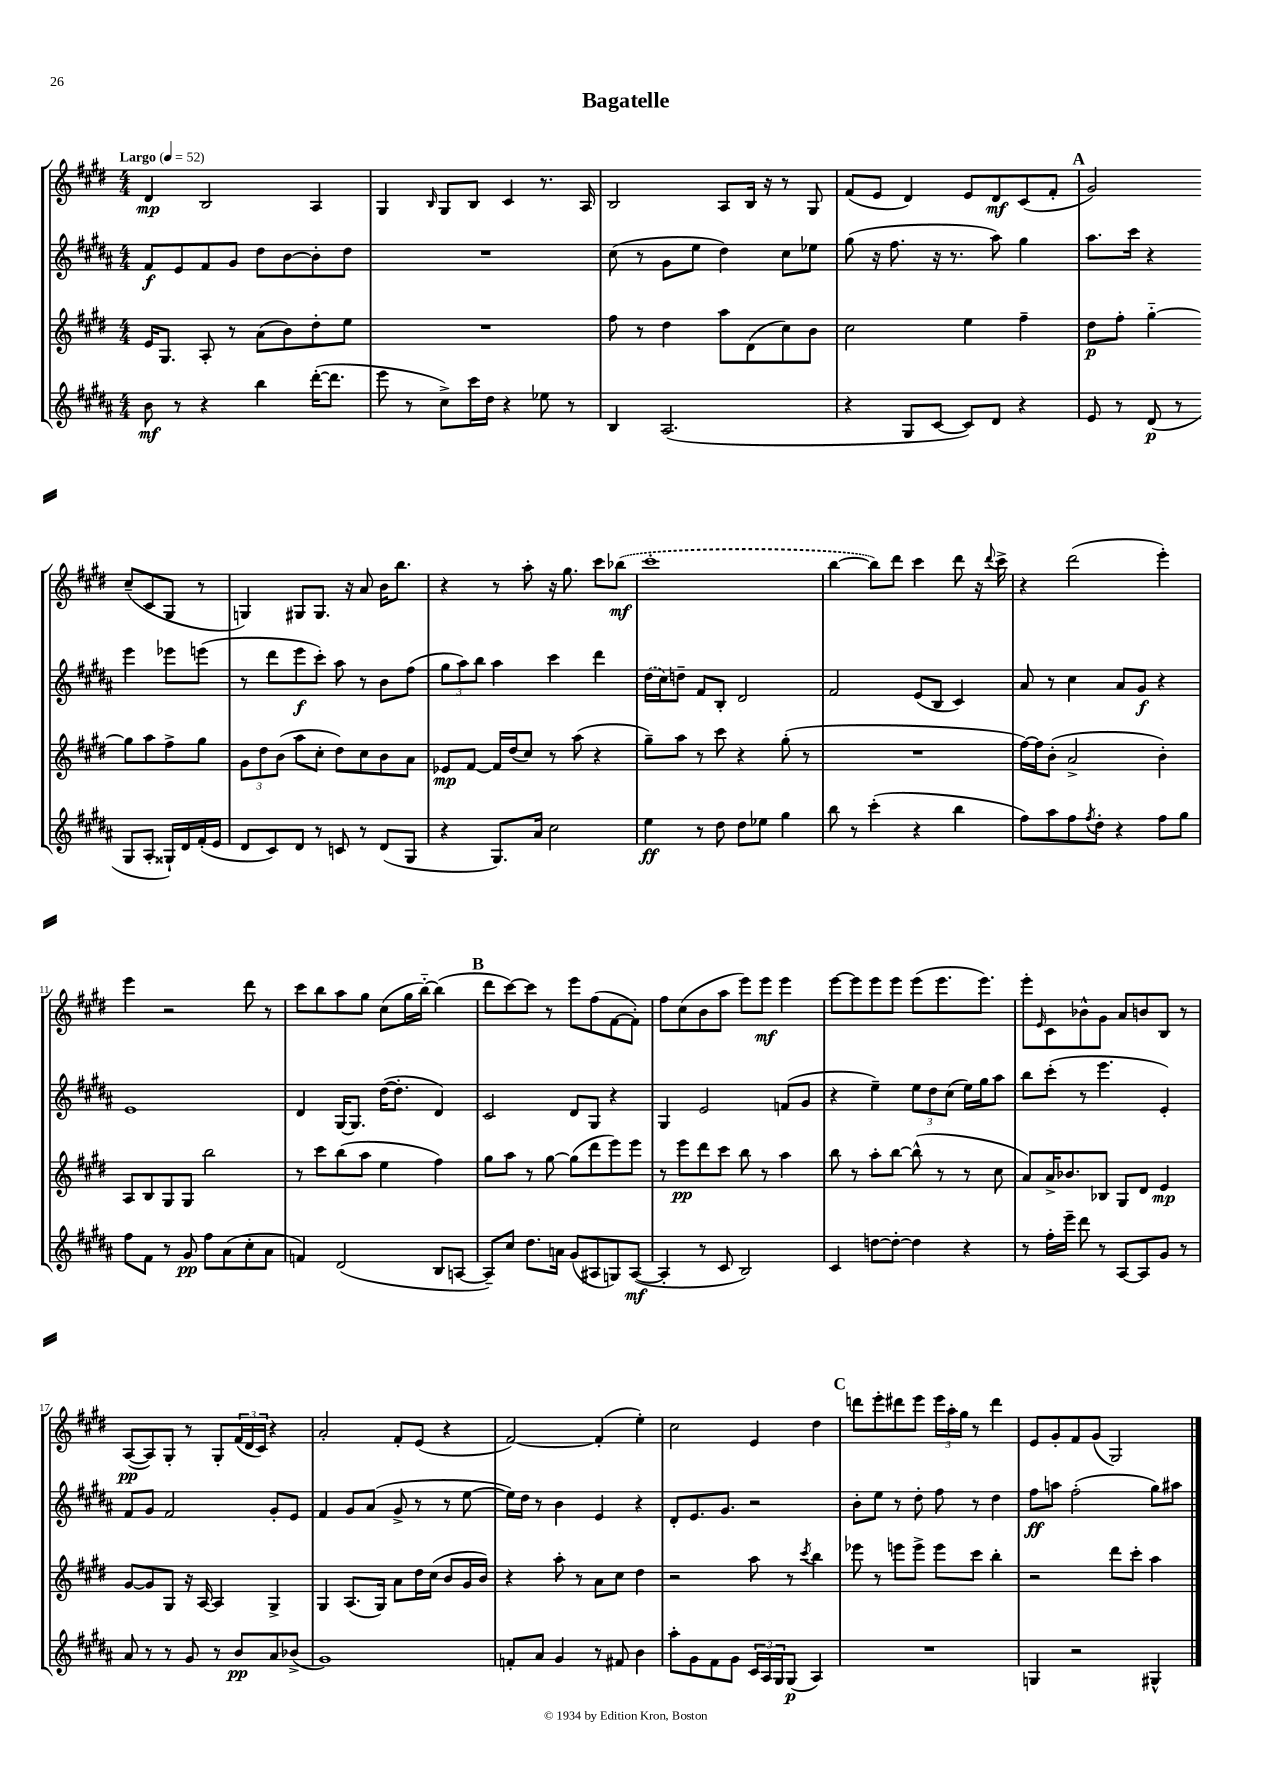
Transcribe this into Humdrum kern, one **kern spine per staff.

**kern	**dynam	**kern	**dynam	**kern	**dynam	**kern	**dynam
*part4	*part4	*part3	*part3	*part2	*part2	*part1	*part1
*staff4	*staff4	*staff3	*staff3	*staff2	*staff2	*staff1	*staff1
*clefG2	*	*clefG2	*	*clefG2	*	*clefG2	*
*k[f#c#g#d#a#]	*	*k[f#c#g#d#]	*	*k[f#c#g#d#a#]	*	*k[f#c#g#d#]	*
*M4/4	*	*M4/4	*	*M4/4	*	*M4/4	*
*MM52	*	*MM52	*	*MM52	*	*MM52	*
=1	=1	=1	=1	=1	=1	=1	=1
!	!	!	!	!	!	!LO:TX:a:B:t=Largo	!
8b\	mf	16e/KL	.	8f#/L	f	4d#/	mp
.	.	8.G#/J	.	.	.	.	.
8r	.	.	.	8e/	.	.	.
4r	.	8A'/	.	8f#/	.	2B/	.
.	.	8r	.	8g#/J	.	.	.
4bb\	.	(8a\L	.	8dd#\L	.	.	.
.	.	8b\)	.	[8b\	.	.	.
([16ddd#'\KL	.	8dd#'\	.	8b'\]	.	4A/	.
8.ddd#\J]	.	.	.	.	.	.	.
.	.	8ee\J	.	8dd#\J	.	.	.
=2	=2	=2	=2	=2	=2	=2	=2
8eee\	.	1r	.	1r	.	4G#/	.
8r	.	.	.	.	.	.	.
.	.	.	.	.	.	16qqB/	.
8cc#^\L)	.	.	.	.	.	8G#/L	.
16ccc#\L	.	.	.	.	.	8B/J	.
16dd#\JJ	.	.	.	.	.	.	.
4r	.	.	.	.	.	4c#/	.
8ee-X\	.	.	.	.	.	8.r	.
8r	.	.	.	.	.	.	.
.	.	.	.	.	.	16A/	.
=3	=3	=3	=3	=3	=3	=3	=3
4B/	.	8ff#\	.	(8cc#\	.	2B/	.
.	.	8r	.	8r	.	.	.
(2.A#/	.	4dd#\	.	8g#\L	.	.	.
.	.	.	.	8ee\J	.	.	.
.	.	8aa\L	.	4dd#\)	.	8A/L	.
.	.	(8d#\	.	.	.	16B/Jk	.
.	.	.	.	.	.	16r	.
.	.	8cc#\)	.	8cc#\L	.	8r	.
.	.	8b\J	.	8ee-X\J	.	8G#/	.
=4	=4	=4	=4	=4	=4	=4	=4
4r	.	2cc#\	.	(8gg#\	.	(8f#/L	.
.	.	.	.	16r	.	8e/J	.
.	.	.	.	8.ff#\	.	.	.
8G#/L	.	.	.	.	.	4d#/)	.
[8c#/J	.	.	.	16r	.	.	.
.	.	.	.	8.r	.	.	.
8c#/L])	.	4ee\	.	.	.	8e/L	.
8d#/J	.	.	.	8aa#\)	.	8d#/	mf
4r	.	4ff#~\	.	4gg#\	.	(8c#/	.
.	.	.	.	.	.	8f#'/J	.
!!LO:REH:place=s1:t=A
=5	=5	=5	=5	=5	=5	=5	=5
8e/	.	8dd#\L	p	8.aa#\L	.	2g#/)	.
8r	.	8ff#'\J	.	.	.	.	.
.	.	.	.	16ccc#\Jk	.	.	.
(8d#/	p	[4gg#\	.	4r	.	.	.
8r	.	.	.	.	.	.	.
8G#/L	.	8gg#\L]	.	4eee\	.	(8cc#~/L	.
8A#'/J	.	8aa\	.	.	.	8c#/	.
16G##X`/LL)	.	8ff#^\	.	8eee-X\L	.	8G#/J	.
16d#/	.	.	.	.	.	.	.
(16f#'/	.	8gg#\J	.	(8eeen\J	.	8r	.
16e/JJ	.	.	.	.	.	.	.
!!LO:LB:g=z
=6	=6	=6	=6	=6	=6	=6	=6
8d#/L	.	12g#\L	.	8r	.	4Gn/)	.
.	.	12dd#\	.	.	.	.	.
8c#/)	.	.	.	8ddd#\L	.	.	.
.	.	(12b\J	.	.	.	.	.
8d#/J	.	8aa\L	.	8eee\	f	8G#X/L	.
8r	.	8cc#'\J	.	8ccc#'\J)	.	8.G#/J	.
8cn/	.	8dd#\L)	.	8aa#\	.	.	.
.	.	.	.	.	.	16r	.
8r	.	8cc#\	.	8r	.	8a/	.
(8d#/L	.	8b\	.	8b\L	.	16b\KL	.
.	.	.	.	.	.	8.bb\J	.
8G#/J	.	8a\J	.	(8ff#\J	.	.	.
=7	=7	=7	=7	=7	=7	=7	=7
4r	.	8e-X/L	mp	12gg#\L	.	4r	.
.	.	.	.	12aa#\)	.	.	.
.	.	[8f#/J	.	.	.	.	.
.	.	.	.	12bb\J	.	.	.
8.G#/L)	.	16f#/LL]	.	4aa#\	.	8r	.
.	.	(16dd#/J	.	.	.	.	.
.	.	8cc#/J)	.	.	.	8aa'\	.
16a#/Jk	.	.	.	.	.	.	.
2cc#\	.	8r	.	4ccc#\	.	16r	.
.	.	.	.	.	.	8.gg#\	.
.	.	(8aa\	.	.	.	.	.
.	.	4r	.	4ddd#\	.	8ccc#\L	.
.	.	.	.	.	.	(8bb-X\J	mf
=8	=8	=8	=8	=8	=8	=8	=8
4ee\	ff	8gg#~\L)	.	(16dd#\LL	.	1ccc#'	.
.	.	.	.	16cc#\J)	.	.	.
.	.	8aa\J	.	8ddn~\J	.	.	.
8r	.	8r	.	8f#/L	.	.	.
8dd#\	.	8ccc#\	.	8B'/J	.	.	.
8dd#\L	.	4r	.	2d#/	.	.	.
8ee-X\J	.	.	.	.	.	.	.
4gg#\	.	(8gg#'\	.	.	.	.	.
.	.	8r	.	.	.	.	.
=9	=9	=9	=9	=9	=9	=9	=9
8bb\	.	1r	.	2f#/	.	[4bb\	.
8r	.	.	.	.	.	.	.
(4ccc#'\	.	.	.	.	.	8bb\L])	.
.	.	.	.	.	.	8ddd#\J	.
4r	.	.	.	(8e/L	.	4ccc#\	.
.	.	.	.	8B/J	.	.	.
4bb\	.	.	.	4c#/)	.	8ddd#\	.
.	.	.	.	.	.	16r	.
.	.	.	.	.	.	8qqddd#/	.
.	.	.	.	.	.	16ccc#^\	.
=10	=10	=10	=10	=10	=10	=10	=10
8ff#\L)	.	[16ff#\LL)	.	8a#/	.	4r	.
.	.	16ff#\J]	.	.	.	.	.
8aa#\	.	(8b'\J	.	8r	.	.	.
8ff#\	.	2a^/	.	4cc#\	.	(2ddd#\	.
8qff#/	.	.	.	.	.	.	.
8dd#'\J	.	.	.	.	.	.	.
4r	.	.	.	8a#/L	.	.	.
.	.	.	.	8g#/J	f	.	.
8ff#\L	.	4b'\)	.	4r	.	4eee'\)	.
8gg#\J	.	.	.	.	.	.	.
!!LO:LB:g=z
=11	=11	=11	=11	=11	=11	=11	=11
8ff#\L	.	8A/L	.	1e	.	4eee\	.
8f#\J	.	8B/	.	.	.	.	.
8r	.	8G#/	.	.	.	2r	.
8g#/	pp	8G#/J	.	.	.	.	.
8ff#\L	.	2bb\	.	.	.	.	.
(8a#\	.	.	.	.	.	.	.
8cc#'\	.	.	.	.	.	8ddd#\	.
8a#\J	.	.	.	.	.	8r	.
=12	=12	=12	=12	=12	=12	=12	=12
4fn/)	.	8r	.	4d#/	.	8ccc#\L	.
.	.	8ccc#\L	.	.	.	8bb\	.
(2d#/	.	(8bb\	.	[16G#/KL	.	8aa\	.
.	.	.	.	8.G#/J]	.	.	.
.	.	8aa\J	.	.	.	8gg#\J	.
.	.	4ee\	.	([16dd#\KL	.	(8cc#\L	.
.	.	.	.	8.dd#'\J]	.	.	.
.	.	.	.	.	.	16gg#\L	.
.	.	.	.	.	.	[16bb\JJ)	.
8B/L	.	4ff#\)	.	4d#/)	.	(4bb\]	.
[8An/J	.	.	.	.	.	.	.
!!LO:REH:place=s1:t=B
=13	=13	=13	=13	=13	=13	=13	=13
8A~/L])	.	8gg#\L	.	2c#/	.	8ddd#\L	.
8cc#/J	.	8aa\J	.	.	.	[8ccc#\)	.
8.dd#\L	.	8r	.	.	.	8ccc#\J]	.
.	.	[8gg#\	.	.	.	8r	.
16an\Jk	.	.	.	.	.	.	.
(8g#/L	.	(8gg#\L]	.	8d#/L	.	8eee\L	.
8A#X/	.	8ddd#\	.	8G#/J	.	(8ff#\	.
8Gn/)	.	8eee\)	.	4r	.	[8f#\	.
([8A#/J	mf	8eee\J	.	.	.	8f#'\J])	.
=14	=14	=14	=14	=14	=14	=14	=14
4A#'/]	.	8r	.	4G#/	.	8ff#\L	.
.	.	8eee\L	pp	.	.	(8cc#\	.
8r	.	8ddd#\	.	2e/	.	8b\	.
8c#/	.	8ccc#\J	.	.	.	8aa\J	.
2B/)	.	8bb\	.	.	.	8eee\L)	.
.	.	8r	.	.	.	8eee\J	mf
.	.	4aa\	.	(8fn/L	.	4eee\	.
.	.	.	.	8g#/J	.	.	.
=15	=15	=15	=15	=15	=15	=15	=15
4c#/	.	8bb\	.	4r	.	[8eee\L	.
.	.	8r	.	.	.	8eee\]	.
[8ddn\L	.	8aa'\L	.	4ee~\)	.	8eee\	.
8dd'\J_	.	[8bb\J	.	.	.	8eee\J	.
4dd\]	.	(8bb^^\]	.	12ee\L	.	(8eee\L	.
.	.	.	.	12dd#\	.	.	.
.	.	8r	.	.	.	8.eee\	.
.	.	.	.	(12cc#\J	.	.	.
4r	.	8r	.	16ee\LL)	.	.	.
.	.	.	.	16gg#\J	.	8.eee\J)	.
.	.	8cc#\	.	8aa#\J	.	.	.
=16	=16	=16	=16	=16	=16	=16	=16
8r	.	8a/L)	.	8bb\L	.	8eee'\L	.
.	.	.	.	.	.	16qqe/	.
16ff#'\LL	.	16a^/K	.	(8ccc#'\J	.	8c#\	.
16eee~\JJ	.	8.b-X/	.	.	.	.	.
8ddd#\	.	.	.	8r	.	8b-X^^\	.
8r	.	8B-X/J	.	4.eee\	.	8g#\J	.
[8A#/L	.	8G#/L	.	.	.	8a/L	.
8A#/]	.	8d#/J	.	.	.	8bn/	.
8g#/J	.	4e/	mp	4e'/)	.	8B/J	.
8r	.	.	.	.	.	8r	.
!!LO:LB:g=z
=17	=17	=17	=17	=17	=17	=17	=17
8a#/	.	[8g#/L	.	8f#/L	.	([8A/L	pp
8r	.	8g#/]	.	8g#/J	.	8A/])	.
8r	.	8G#/J	.	2f#/	.	8G#'/J	.
8g#/	.	16r	.	.	.	8r	.
.	.	[16A/	.	.	.	.	.
8r	.	4A/]	.	.	.	8G#'/L	.
8b/L	pp	.	.	.	.	(24f#/L	.
.	.	.	.	.	.	24d#/	.
.	.	.	.	.	.	24c#/JJ)	.
8a#/	.	4G#^/	.	8g#'/L	.	4r	.
(8b-X^/J	.	.	.	8e/J	.	.	.
=18	=18	=18	=18	=18	=18	=18	=18
1g#)	.	4G#/	.	4f#/	.	2a'/	.
.	.	(8.A/L	.	8g#/L	.	.	.
.	.	.	.	(8a#/J	.	.	.
.	.	16G#/Jk)	.	.	.	.	.
.	.	8a\L	.	8g#^/	.	8f#'/L	.
.	.	16dd#\L	.	8r	.	(8e/J	.
.	.	(16cc#\JJ	.	.	.	.	.
.	.	8b/L	.	8r	.	4r	.
.	.	16g#/L	.	[8ee\	.	.	.
.	.	16b/JJ)	.	.	.	.	.
=19	=19	=19	=19	=19	=19	=19	=19
8fn'/L	.	4r	.	16ee\LL])	.	[2f#/)	.
.	.	.	.	16dd#\JJ	.	.	.
8a#/J	.	.	.	8r	.	.	.
4g#/	.	8aa'\	.	4b\	.	.	.
.	.	8r	.	.	.	.	.
8r	.	8a\L	.	4e/	.	(4f#'/]	.
8f#X/	.	8cc#\J	.	.	.	.	.
4b\	.	4dd#\	.	4r	.	4ee'\)	.
=20	=20	=20	=20	=20	=20	=20	=20
8aa#'\L	.	2r	.	8d#'/L	.	2cc#\	.
8g#\	.	.	.	8.e/	.	.	.
8f#\	.	.	.	.	.	.	.
.	.	.	.	8.g#/J	.	.	.
8g#\J	.	.	.	.	.	.	.
24c#/LL	.	8aa\	.	2r	.	4e/	.
24A#/	.	.	.	.	.	.	.
24G#/J	.	.	.	.	.	.	.
(8G#/J	p	8r	.	.	.	.	.
.	.	8qccc#/	.	.	.	.	.
4A#/)	.	4bb\	.	.	.	4dd#\	.
!!LO:REH:place=s1:t=C
=21	=21	=21	=21	=21	=21	=21	=21
1r	.	8eee-X\	.	8b'\L	.	8dddn\L	.
.	.	8r	.	8ee\J	.	8eee'\	.
.	.	8eeen\L	.	8r	.	8ddd#X\	.
.	.	8eee^\J	.	8dd#'\	.	8eee\J	.
.	.	8eee\L	.	8ff#\	.	24eee\LL	.
.	.	.	.	.	.	24aa'\	.
.	.	.	.	.	.	24gg#\JJ	.
.	.	8ccc#\J	.	8r	.	8r	.
.	.	4bb'\	.	4dd#\	.	4ddd#\	.
=22	=22	=22	=22	=22	=22	=22	=22
4Gn/	.	2r	.	8ff#\L	ff	8e/L	.
.	.	.	.	8aan\J	.	8g#'/	.
2r	.	.	.	(2ff#'\	.	8f#/	.
.	.	.	.	.	.	(8g#/J	.
.	.	8ddd#\L	.	.	.	2G#/)	.
.	.	8ccc#'\J	.	.	.	.	.
4G#X^^/	.	4aa\	.	8gg#\L)	.	.	.
.	.	.	.	8aa#X\J	.	.	.
==	==	==	==	==	==	==	==
*-	*-	*-	*-	*-	*-	*-	*-
